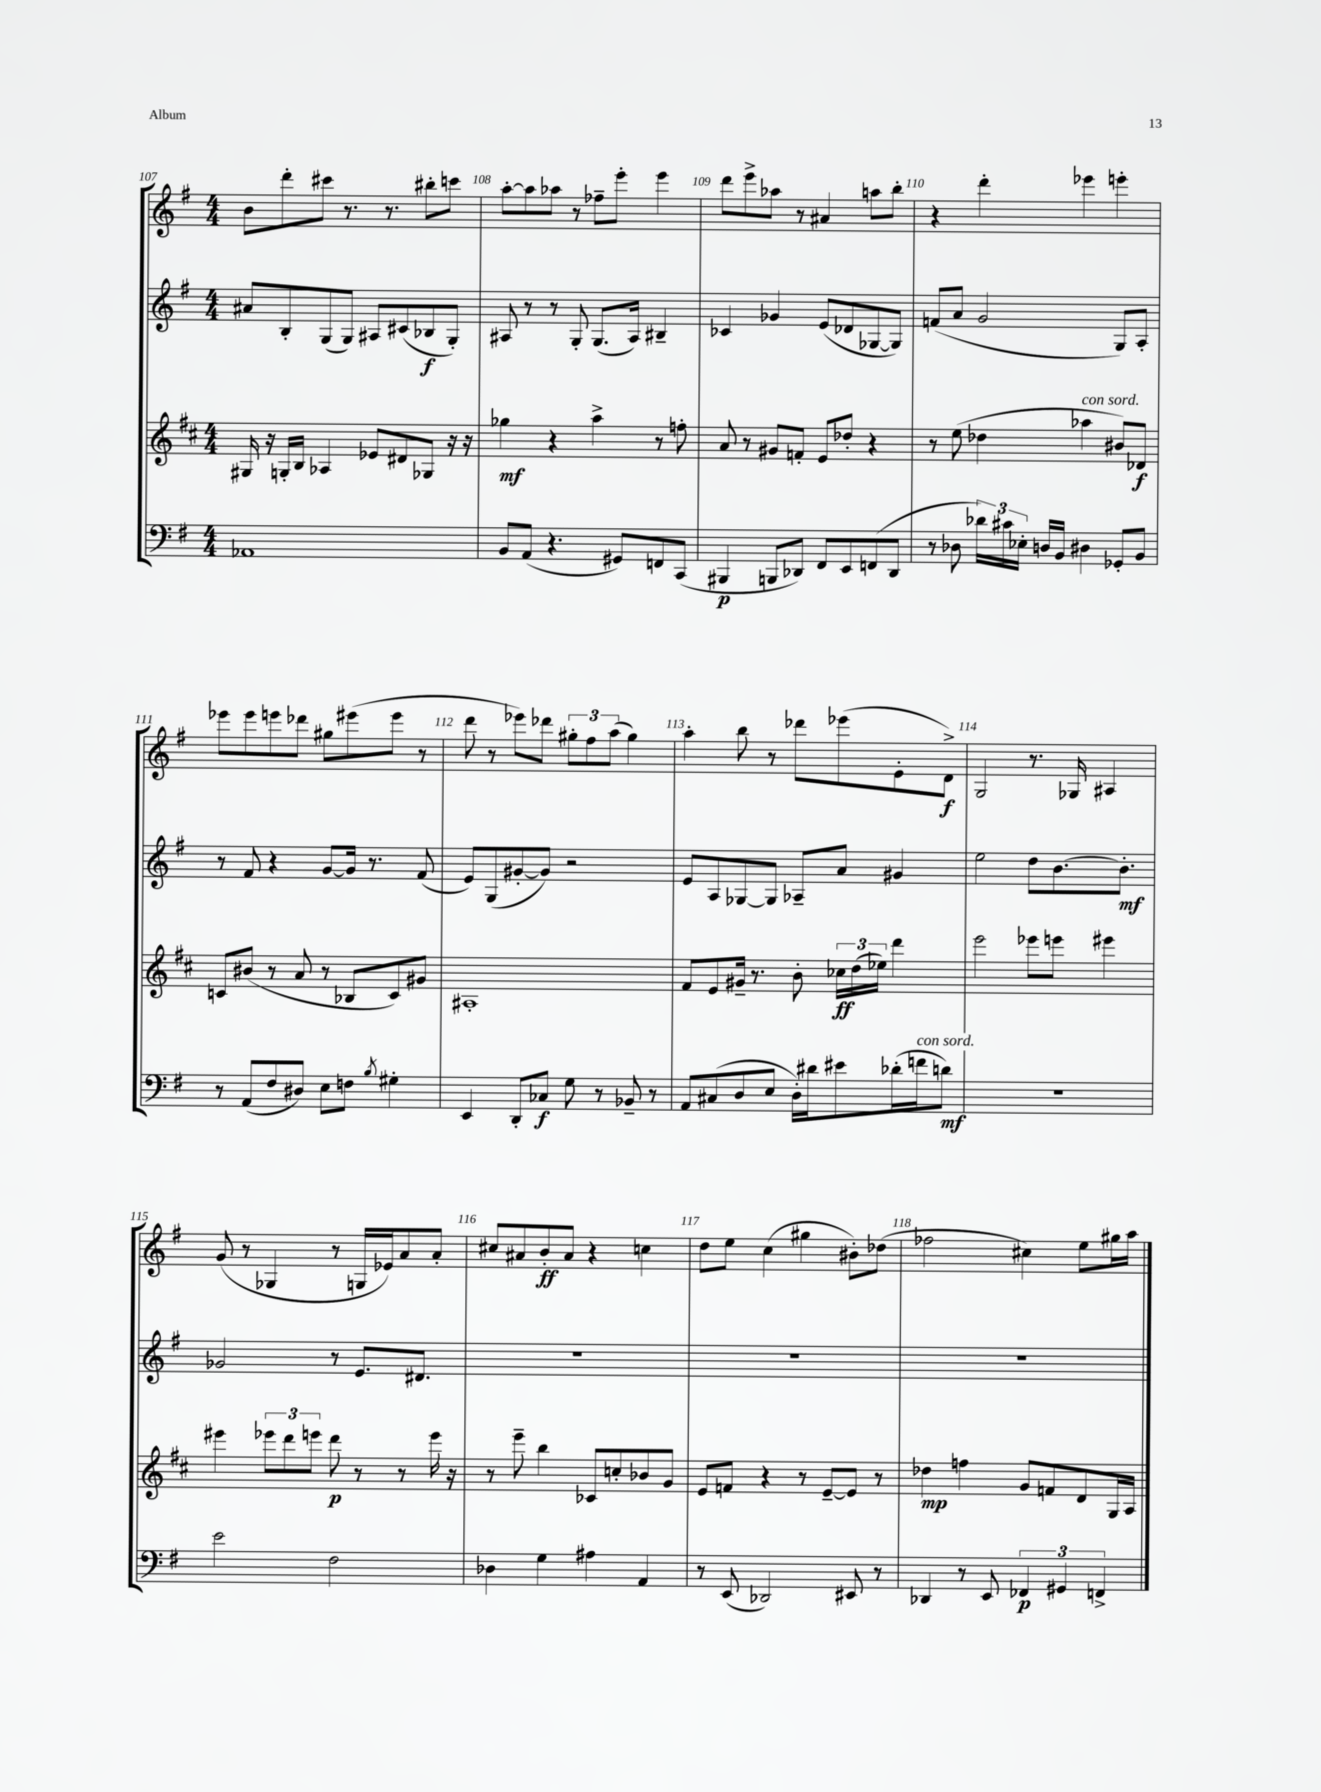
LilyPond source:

<<
\new StaffGroup <<
\new Staff = "s0" {
    \clef treble \key g \major \numericTimeSignature \time 4/4
    \autoBeamOff b'8[ d'''8-. cis'''8] r8. r8. bis''8[-. c'''8] |
    a''8[~-. a''8 aes''8] r8 fes''8[-- e'''8]-. e'''4 |
    d'''8[ e'''8-> aes''8] r8 ais'4 a''8[ b''8]-. |
    r4 d'''4-. ees'''4 e'''4-. |
    ees'''8[ ees'''8 e'''8 des'''8] gis''8[ eis'''8( eis'''8] r8 |
    d'''8 r8 ees'''8[) des'''8] \tuplet 3/2 { gis''8[-. fis''8 a''8]( } gis''4) |
    a''4-. b''8 r8 des'''8[ ees'''8( e'8-. d'8]->\f) |
    g2 r8. ges16 ais4 |
    g'8( r8 ges4 r8 g16[ ees'16) a'8 a'8]-. |
    cis''8[ ais'8 b'8-.\ff ais'8] r4 c''4 |
    d''8[ e''8] c''4( gis''4 bis'8[-.) des''8]( |
    fes''2 cis''4) e''8[ gis''16 a''16] \bar "|." |
}
\new Staff = "s1" {
    \clef treble \key g \major \numericTimeSignature \time 4/4
    \autoBeamOff ais'8[ b8-. g8( g8]) ais8[ cis'8( bes8\f g8]-.) |
    ais8 r8 r8 g8-. g8.[( ais16]) bis4-- |
    ces'4 ges'4 e'8[( des'8 ges8~ ges8]) |
    f'8[( a'8] g'2 g8[) a8]-. |
    r8 fis'8 r4 g'8[~ g'16] r8. fis'8( |
    e'8[) g8( gis'8~-. gis'8]) r2 |
    e'8[ a8 ges8~ ges8] aes8[-- a'8] gis'4 |
    e''2 d''8[ b'8.~ b'8.]-.\mf |
    ges'2 r8 e'8.[ dis'8.] |
    R1 |
    R1 |
    R1 \bar "|." |
}
\new Staff = "s2" {
    \clef treble \key d \major \numericTimeSignature \time 4/4
    \autoBeamOff gis16 r16 g16[-. b16] aes4 ees'8[ dis'8 ges8] r16 r16 |
    ges''4\mf r4 a''4-> r8 f''8-. |
    a'8 r8 gis'8[ f'8]-. e'8[ des''8]-. r4 |
    r8 e''8( des''4 aes''4^\markup { \italic "con sord." } bis'8[) des'8]\f |
    c'8[ bis'8]( r8 a'8 r8 bes8[ c'8) gis'8] |
    ais1-. |
    fis'8[ e'8 gis'16]-- r8. b'8-. \tuplet 3/2 { ces''16[\ff d''16( ees''16]) } d'''4 |
    e'''2 ees'''8[ e'''8] eis'''4 |
    eis'''4 \tuplet 3/2 { ees'''8[ d'''8 e'''8] } d'''8\p r8 r8 e'''16 r16 |
    r8 e'''8-- b''4 ces'8[ c''8-. bes'8 g'8] |
    e'8[ f'8] r4 r8 e'8[~-- e'8] r8 |
    des''4\mp f''4 g'8[ f'8 d'8 g16 a16] \bar "|." |
}
\new Staff = "s3" {
    \clef bass \key g \major \numericTimeSignature \time 4/4
    \autoBeamOff aes,1 |
    b,8[ a,8]( r4. gis,8[) f,8 c,8]( |
    bis,,4\p b,,8[ des,8]) fis,8[ e,8 f,8( des,8] |
    r8 des8 \tuplet 3/2 { des'16[) cis'16 ees16]-. } d16[ b,16] dis4 ges,8[-. b,8] |
    r8 a,8[( fis8 dis8]) e8[ f8] \acciaccatura { b8 } gis4-. |
    e,4 d,8[-. ces8]\f g8 r8 bes,8-- r8 |
    a,8[ cis8( d8 e8] d16[-.) dis'16 eis'8 des'16-.( f'16^\markup { \italic "con sord." } d'8]\mf) |
    R1 |
    e'2 fis2 |
    des4 g4 ais4 a,4 |
    r8 e,8( des,2) eis,8 r8 |
    des,4 r8 e,8 \tuplet 3/2 { fes,4\p gis,4 f,4-> } \bar "|." |
}
>>
>>
\layout { \context { \Score currentBarNumber = #107 \override BarNumber.break-visibility = ##(#f #t #t) barNumberVisibility = #all-bar-numbers-visible } }
